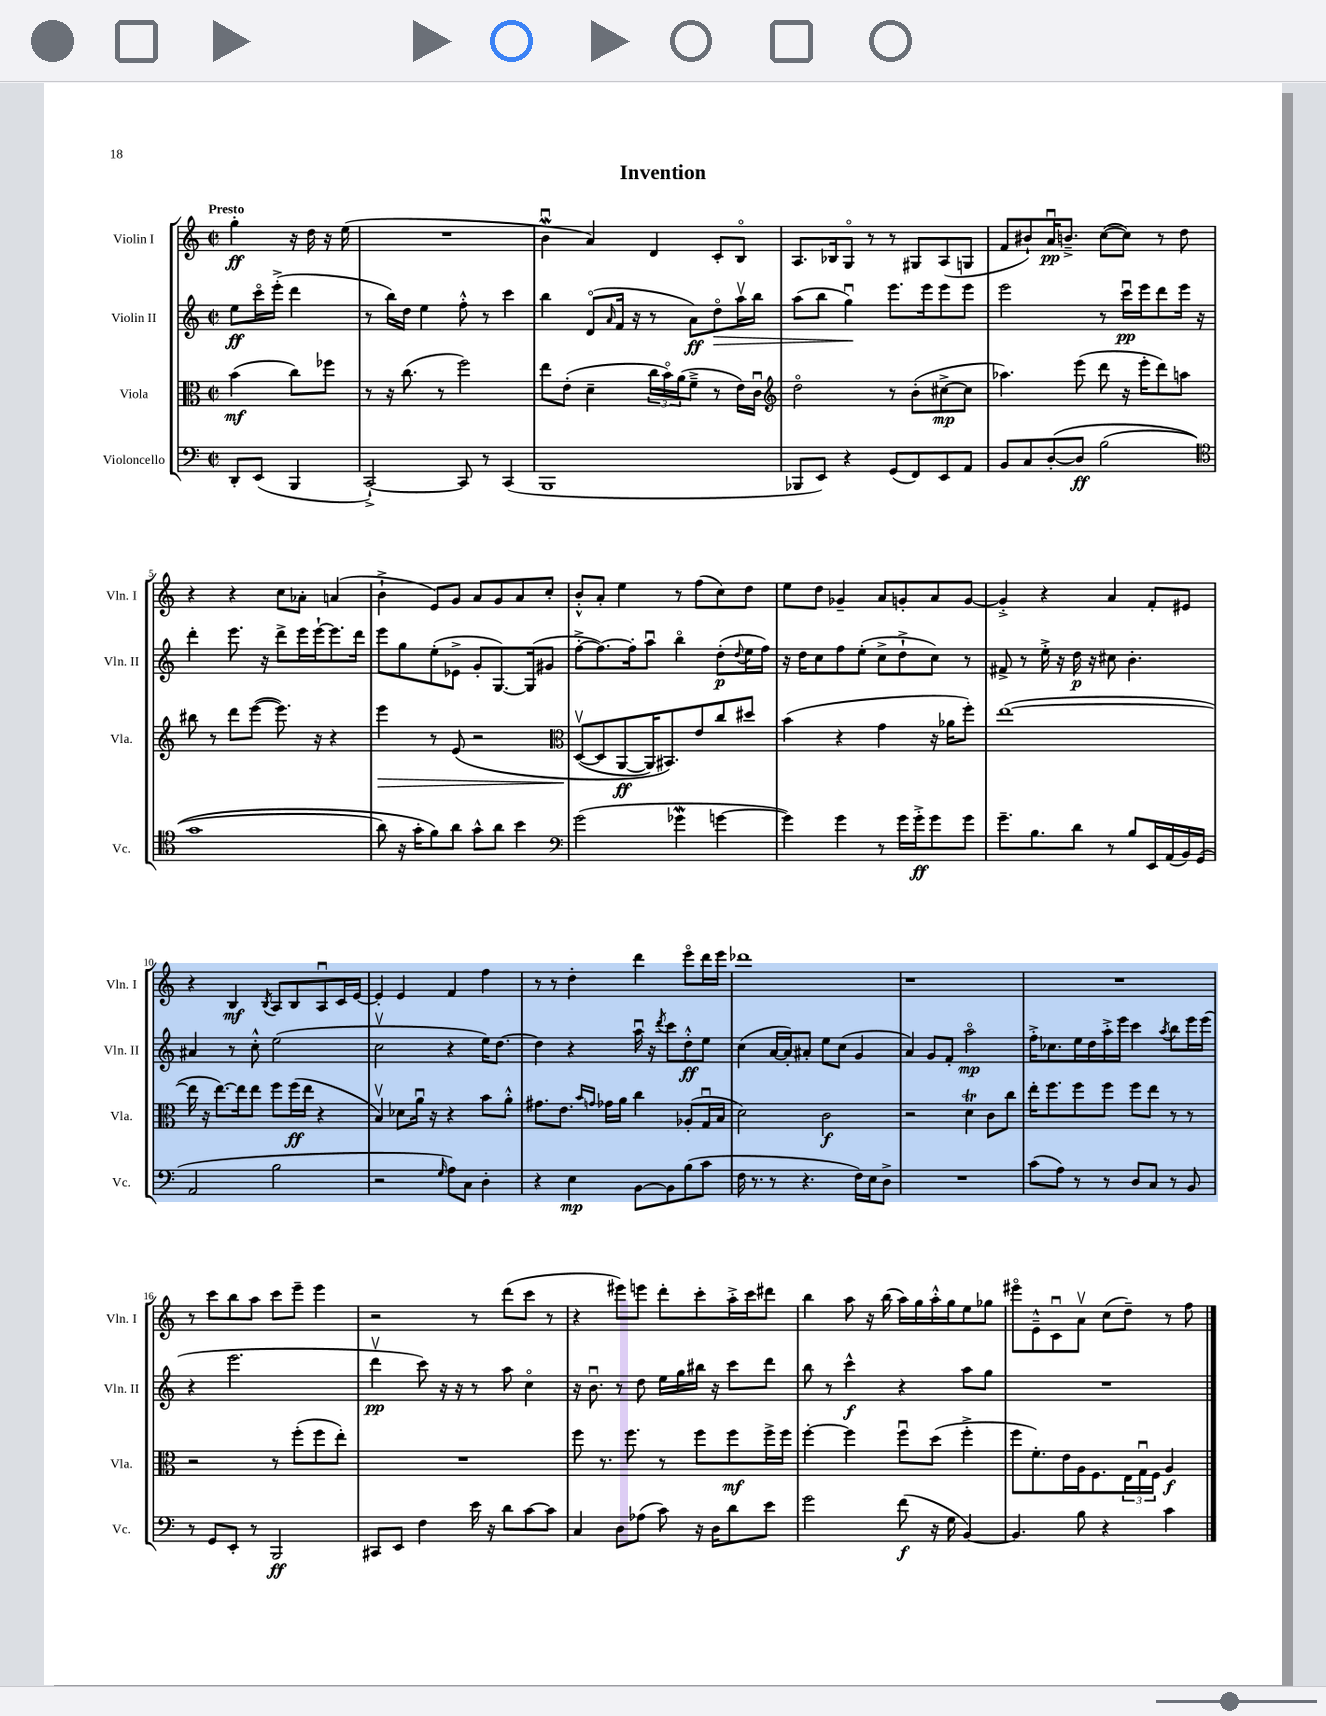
\header { title = "Invention" }
<<
\new StaffGroup <<
\new Staff = "s0" \with { instrumentName = "Violin I" shortInstrumentName = "Vln. I" } {
    \clef treble \key c \major \defaultTimeSignature \time 2/2 \partial 2 \tempo "Presto"
    g''4-.\ff r16 d''16 r16 e''16( |
    R1 |
    b'4\downbow\mordent a'4) d'4 c'8-. b8\flageolet |
    a8. bes16 g8\flageolet r8 r8 gis8 a8( g8 |
    f'8 bis'8-!) a'16\downbow\pp b'8.---> c''8~( c''8) r8 d''8 |
    r4 r4 c''8 aes'8-. a'4( |
    b'4-!-> e'8) g'8 a'8 g'8 a'8 c''8-. |
    b'8-.-^ a'8-. e''4 r8 f''8( c''8) d''8 |
    e''8 d''8 ges'4-- a'8 g'8-. a'8 g'8~ |
    g'4-.-> r4 a'4 f'8-. eis'8 |
    r4 b4\mf \acciaccatura { b8 } a8 b8 a8\downbow c'16 e'16~ |
    e'4-. e'4 f'4 f''4 |
    r8 r8 d''4-. d'''4 e'''8\flageolet d'''16 e'''16 |
    des'''1 |
    r1 |
    R1 |
    r8 c'''8 b''8 a''8 c'''8 e'''8-- e'''4 |
    r2 r8 d'''8( c'''8 r8 |
    r4 eis'''8) e'''8 d'''8-. c'''8-. a''16-.-> c'''16 dis'''8 |
    b''4 a''8 r16 b''16( a''16) g''16 a''16-.-^ g''16 e''8 ges''8 |
    eis'''8\flageolet e'8---^ c'8\downbow a'8\upbow c''8( d''8--) r8 f''8 \bar "|." |
}
\new Staff = "s1" \with { instrumentName = "Violin II" shortInstrumentName = "Vln. II" } {
    \clef treble \key c \major \defaultTimeSignature \time 2/2 \partial 2
    e''8\ff c'''16\flageolet e'''16-.->( d'''4 |
    r8 b''16) d''16 e''4 f''8-.-^ r8 c'''4 |
    b''4 d'8\flageolet( \grace { a'16 } f'16 r16 r8 a'8\ff) d''8\flageolet\> a''16\upbow b''16 |
    a''8( b''8 g''4\downbow\!) e'''8. e'''16 e'''8 e'''8 |
    e'''2 r8 c'''16\downbow\pp e'''16 d'''8 e'''16 r16 |
    d'''4-. e'''8. r16 d'''8-> e'''16 e'''16~-! e'''8. d'''16 |
    e'''8 g''8 e''8-.( ees'8-> g'8-. g8.~) g16( gis'8 |
    f''8~-.-> f''8.~) f''16-. a''8\downbow b''4\flageolet d''8-.\p( \appoggiatura { d''8 } e''16 f''16) |
    r16 d''16 c''8 f''8 e''8-.( c''8-> d''8-!-> c''8) r8 |
    fis'8-> r8 e''16-.-> r16 d''16\p r16 cis''8 b'4.-. |
    ais'4 r8 c''8-.-^ e''2( |
    c''2\upbow r4 e''16) d''8.~ |
    d''4 r4 a''16\downbow r16 \acciaccatura { d'''8 } c'''8 d''8-.-^\ff e''8 |
    c''4( a'16~ a'16-.) ais'8-. e''8 c''8( g'4 |
    a'4) g'8 f'8-. a''2\flageolet\mp |
    f''16-.-> ces''8. e''16 d''16 a''16-.-> e'''16 c'''4 \acciaccatura { a''8 } b''8 e'''16 e'''16( |
    r4 e'''2. |
    d'''4\upbow\pp c'''8) r16 r16 r8 a''8 c''4\flageolet |
    r16 b'8.\downbow r8 d''8 e''16 g''16 bis''16 r16 c'''8 d'''8 |
    b''8 r8 c'''4-^\f r4 a''8 g''8 |
    R1 \bar "|." |
}
\new Staff = "s2" \with { instrumentName = "Viola" shortInstrumentName = "Vla." } {
    \clef alto \key c \major \defaultTimeSignature \time 2/2 \partial 2
    b'4\mf( c''8) fes''8 |
    r8 r16 c''8.( r8 f''2) |
    e''8 e'8-.( d'4-- \tuplet 3/2 { c''16 b'16\flageolet) a'16( } f'8---> r8 e'16) c'16\downbow |
    \clef treble d''2\flageolet r8 b'8-.( cis''8~->\mp cis''8 |
    aes''4.) e'''8( d'''8 r16 e'''16-. d'''8) a''8 |
    bis''8 r8 d'''8 e'''8~( e'''8.) r16 r4 |
    e'''4\> r8 e'8\( r2 |
    \clef alto d8~\upbow\!( d8 a,8~\ff a,16) bis,8.\) e'8 c''8 dis''8 |
    b'4( r4 g'4 r16 aes'16 f''8-.) |
    e''1~( |
    e''16 r16 e''8.~) e''16 e''8 f''8 f''16\ff( e''16 r4 |
    b4\upbow) des'8 a'16\downbow r16 r4 b'8 a'8-.-^ |
    gis'8. e'8. \grace { b'16 g'16 } ges'16 a'16 c''4 aes8-.( g16\downbow b16 |
    d'2) c'2\f |
    r2 d'4\trill c'8 c''8 |
    e''16-. f''8. f''8 f''8 f''8 e''8 r8 r8 |
    r2 r8 f''8-.( f''8 e''8-.) |
    R1 |
    f''8 r8. f''8. r8 f''8 f''8\mf f''16-> f''16 |
    f''4~-. f''4 f''8\downbow d''8( f''4-.-> |
    f''8 f'8.-.) e'16 a16 f8. \tuplet 3/2 { e16 g16\downbow f16 } a4\f \bar "|." |
}
\new Staff = "s3" \with { instrumentName = "Violoncello" shortInstrumentName = "Vc." } {
    \clef bass \key c \major \defaultTimeSignature \time 2/2 \partial 2
    d,8-. e,8( b,,4 |
    c,2~-!->) c,8 r8 c,4( |
    b,,1 |
    bes,,8 e,8) r4 g,8( f,8) e,8 a,8 |
    b,8 c8 d8~-.\( d8\ff b2( |
    \clef tenor g'1 |
    a'8) r16 g'16-. f'8\) a'8 g'8-^ a'8 b'4 |
    \clef bass g'2( ges'4\mordent g'4~ |
    g'4) g'4 r8 g'16 g'16-.->\ff g'8 g'8 |
    g'8.-- b8. d'8 r8 b8 e,16 a,16( b,16) g,16( |
    a,2 b2 |
    r2 \grace { g16 } a8) c8 d4-. |
    r4 e4\mp b,8~ b,8 b8( c'8 |
    f16 r8. r8 r4. f16) e16 d8-> |
    R1 |
    c'8( a8) r8 r8 d8 c8 r8 b,8 |
    r8 g,8 e,8-. r8 b,,2\ff |
    cis,8 e,8 f4 e'16 r16 d'8 c'8~ c'8 |
    c4 d8 aes8( c'8) r16 d16 d'8 e'8 |
    g'2 f'8\f( r16 g16 b,4~) |
    b,4. b8 r4 c'4 \bar "|." |
}
>>
>>
